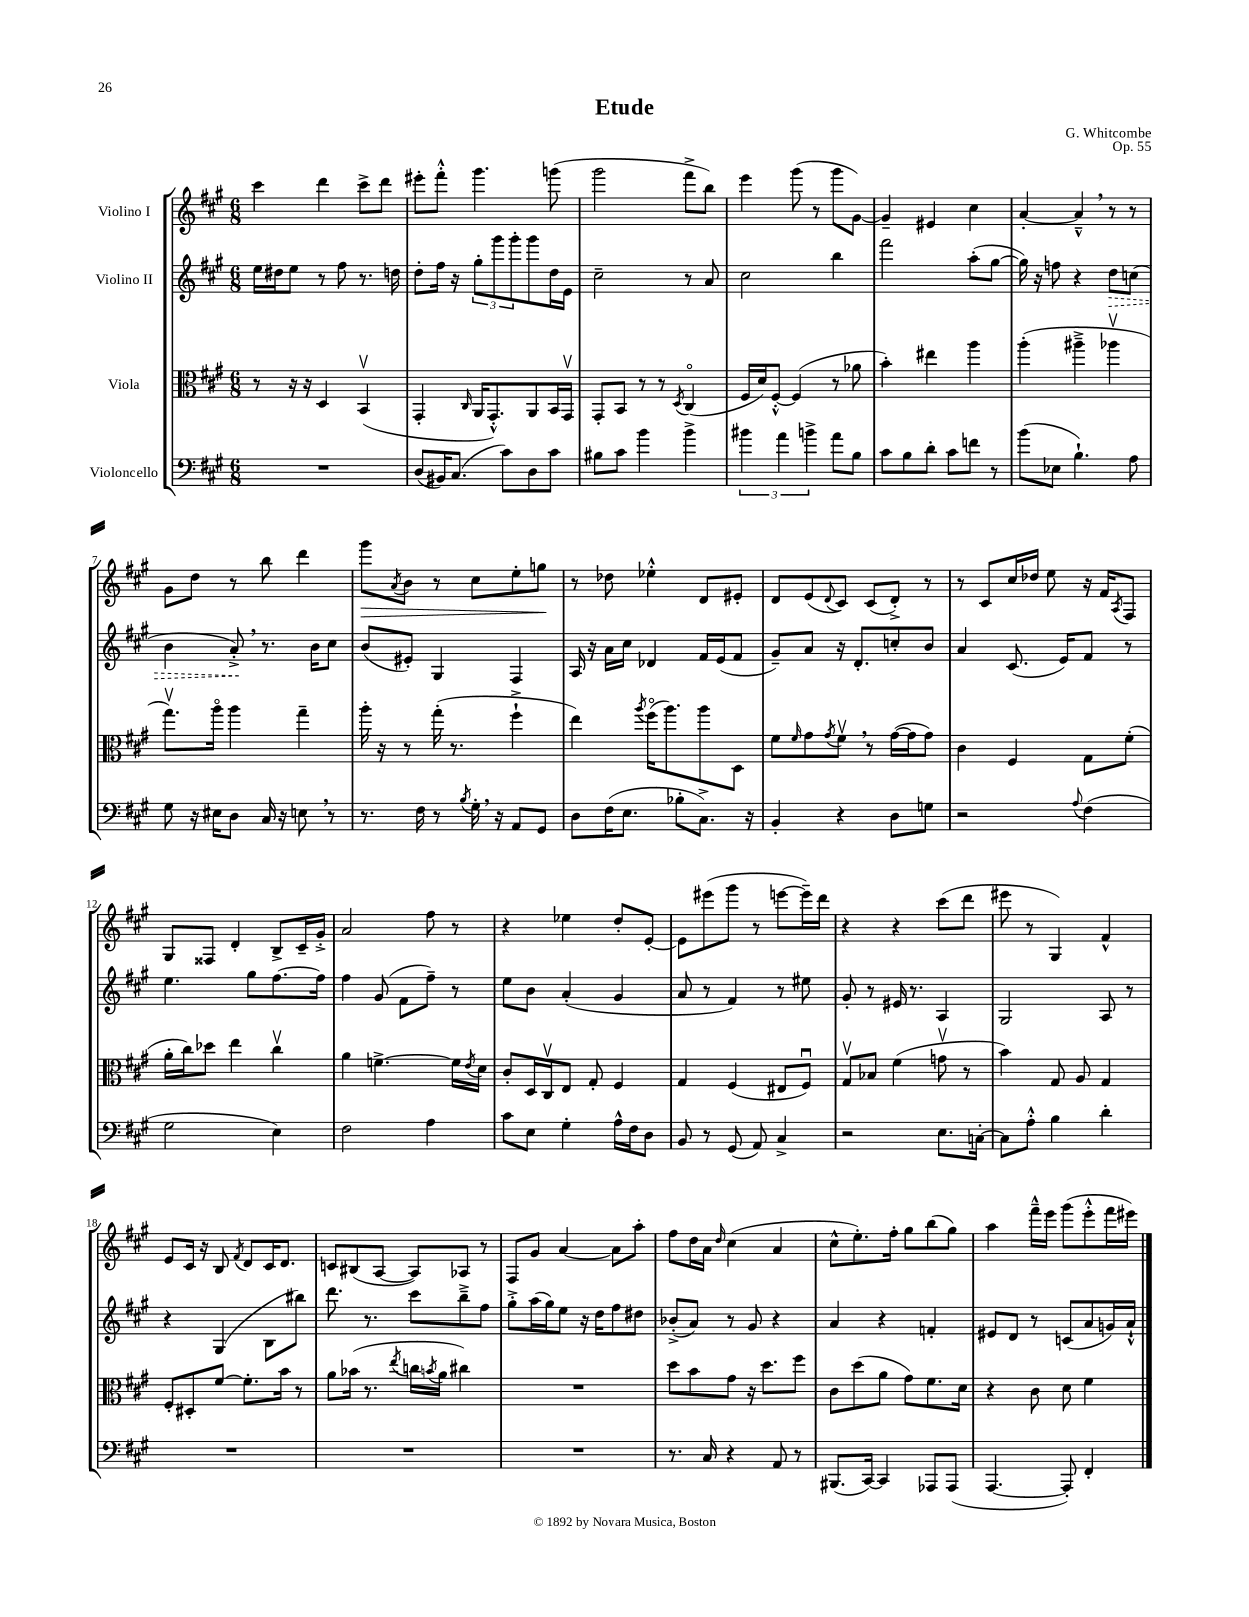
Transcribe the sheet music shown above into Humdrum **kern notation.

**kern	**kern	**kern	**dynam	**kern	**dynam
*part4	*part3	*part2	*part2	*part1	*part1
*staff4	*staff3	*staff2	*staff2	*staff1	*staff1
*I"Violoncello	*I"Viola	*I"Violino II	*	*I"Violino I	*
*clefF4	*clefC3	*clefG2	*	*clefG2	*
*k[f#c#g#]	*k[f#c#g#]	*k[f#c#g#]	*	*k[f#c#g#]	*
*M6/8	*M6/8	*M6/8	*	*M6/8	*
=1	=1	=1	=1	=1	=1
2.r	8r	16ee\LL	.	4ccc#\	.
.	.	16dd#X\J	.	.	.
.	16r	8ee\J	.	.	.
.	16r	.	.	.	.
.	4D/	8r	.	4ddd\	.
.	.	8ff#\	.	.	.
.	(4BBv/	8.r	.	8ccc#^\L	.
.	.	.	.	8ddd\J	.
.	.	16ddn\	.	.	.
=2	=2	=2	=2	=2	=2
(8D/L	4GG#'/	8dd'\L	.	8eee#X'\L	.
16BB#X/K)	.	16ff#\Jk	.	8fff#'^^\J	.
(8.C#/J	.	16r	.	.	.
.	16qqC#/	.	.	.	.
.	16AA/KL	12gg#'\L	.	4.ggg#\	.
.	8.GG#'^^/)	.	.	.	.
.	.	12ggg#\	.	.	.
8c#\L)	.	.	.	.	.
.	.	12ggg#'\	.	.	.
8D\	8AA/	8ggg#\	.	.	.
8c#\J	16BB/L	16dd\L	.	(8gggn\	.
.	16GG#v/JJ	16e\JJ	.	.	.
=3	=3	=3	=3	=3	=3
8B#X\L	8GG#'/L	2cc#~\	.	2ggg#\	.
8c#\J	8BB/J	.	.	.	.
4b\	8r	.	.	.	.
.	8r	.	.	.	.
.	8qD/	.	.	.	.
4b^\	(4C#/	8r	.	8fff#^\L	.
.	.	8a/	.	8bb\J)	.
=4	=4	=4	=4	=4	=4
6b#X\	16F#/LL	2cc#\	.	4eee\	.
.	16d/J)	.	.	.	.
.	[8F#'^^/J	.	.	.	.
6a\	.	.	.	.	.
.	(4F#/]	.	.	(8ggg#\	.
6bn^\	.	.	.	.	.
.	.	.	.	8r	.
8a\L	8r	4bb\	.	8ggg#\L	.
8B\J	8a-X\	.	.	[8g#\J)	.
=5	=5	=5	=5	=5	=5
8c#\L	4b'\)	2fff#\	.	4g#~/]	.
8B\	.	.	.	.	.
8d'\J	4ee#X\	.	.	4e#X/	.
8c#\L	.	.	.	.	.
8fn\J	4aa\	(8aa'\L	.	4cc#\	.
8r	.	[8gg#\J	.	.	.
=6	=6	=6	=6	=6	=6
(8b\L	(4aa'\	16gg#\])	.	[4a'/	.
.	.	16r	.	.	.
8E-X\J	.	8ffn\	.	.	.
4.B`\)	4aa#X~^\	4r	.	4a~^^,/]	.
!	!	!	!LO:HP:b	!	!
.	4aa-Xv\	8dd\L	>	8r	.
8A\	.	(8ccn\J	.	8r	.
!!LO:LB:g=z
=7	=7	=7	=7	=7	=7
8G#\	8.gg#v\L)	4b\	.	8g#\L	.
16r	.	.	.	8dd\J	.
16E#X\KL	16aa\Jk	.	.	.	.
8D\J	4aa\	8a'^,/)	.	8r	.
16C#/	.	8.r	]	8bb\	.
16r	.	.	.	.	.
8En,\	4gg#~\	.	.	4ddd\	.
.	.	16b\KL	.	.	.
8r	.	8cc#\J	.	.	.
=8	=8	=8	=8	=8	=8
!	!	!	!	!	!LO:HP:b
8.r	16aa'\	(8b/L	.	8ggg#\L	>
.	16r	.	.	.	.
.	.	.	.	8qa/	.
.	8r	8e#X'/J)	.	8b\J	.
16F#\	.	.	.	.	.
8r	(16gg#'\	4G#/	.	8r	.
.	8.r	.	.	.	.
8qB/	.	.	.	.	.
16G#',\	.	.	.	8cc#\L	.
16r	.	.	.	.	.
8AA/L	4ff#`^\	4F#/	.	8ee'\	.
8GG#/J	.	.	.	8ggn\J	.
.	.	.	.	.	]
=9	=9	=9	=9	=9	=9
8D\L	4ee\)	16A/	.	8r	.
.	.	16r	.	.	.
(16F#\K	.	16a\LL	.	8dd-X\	.
8.E\J	.	16cc#\JJ	.	.	.
.	8qaa/	.	.	.	.
.	(16ff#\KL	4d-X/	.	4ee-X'^^\	.
.	8.aa\)	.	.	.	.
8B-X'\L	.	.	.	.	.
8.C#^\J)	8aa\	16f#/LL	.	8d/L	.
.	.	(16e/J	.	.	.
.	8D\J	8f#/J	.	8e#X'/J	.
16r	.	.	.	.	.
=10	=10	=10	=10	=10	=10
4BB'/	8f#\L	8g#~/L)	.	8d/L	.
.	16qqf#/	.	.	.	.
.	8g#\	8a/J	.	(8e/	.
.	8qg#/	.	.	8qqd/	.
4r	8f#v,\J	16r	.	8c#/J)	.
.	.	8.d'/L	.	.	.
.	8r	.	.	(8c#/L	.
8D\L	([16g#\LL	8ccn'/	.	8d'^/J)	.
.	16g#\J]	.	.	.	.
8Gn\J	8g#\J)	8b/J	.	8r	.
=11	=11	=11	=11	=11	=11
2r	4c#\	4a/	.	8r	.
.	.	.	.	8c#/L	.
.	4F#/	(8.c#/	.	16cc#/L	.
.	.	.	.	16dd-X/JJ	.
.	.	.	.	8ee\	.
.	.	16e/KL)	.	.	.
8qqA/	.	.	.	.	.
(4F#\	8G#\L	8f#/J	.	16r	.
.	.	.	.	16f#/KL	.
.	.	.	.	8qA/	.
.	(8f#'\J	8r	.	8F#/J	.
!!LO:LB:g=z
=12	=12	=12	=12	=12	=12
2G#\	16a'\LL	4.ee\	.	8G#/L	.
.	16cc#\J)	.	.	.	.
.	8dd-X\J	.	.	8F##X/J	.
.	4ee\	.	.	4d'/	.
.	.	8gg#\L	.	.	.
4E\)	4cc#v\	[8.ff#\	.	8B^/L	.
.	.	.	.	16c#~/L	.
.	.	16ff#\Jk]	.	16g#'^/JJ	.
=13	=13	=13	=13	=13	=13
2F#\	4a\	4ff#\	.	2a/	.
.	[4.fn^\	(8g#/	.	.	.
.	.	8f#\L	.	.	.
4A\	.	8ff#~\J)	.	8ff#\	.
.	16f\LL]	8r	.	8r	.
.	8qe/	.	.	.	.
.	16d\JJ	.	.	.	.
=14	=14	=14	=14	=14	=14
8c#\L	8c#'/L	8ee\L	.	4r	.
8E\J	16D/L	8b\J	.	.	.
.	16C#v/J	.	.	.	.
4G#'\	8E/J	(4a'/	.	4ee-X\	.
.	8G#'/	.	.	.	.
16A^^\LL	4F#/	4g#/	.	8dd'/L	.
16F#\J	.	.	.	.	.
8D\J	.	.	.	[8e'/J	.
=15	=15	=15	=15	=15	=15
8BB/	4G#/	8a/	.	8e\L]	.
8r	.	8r	.	(8eee#X\	.
(8GG#/	(4F#/	4f#/)	.	8ggg#\J	.
8AA/)	.	.	.	8r	.
4C#^/	8E#X/L	8r	.	[8eeen\L	.
.	8F#u/J)	8ee#X\	.	16eee~\L])	.
.	.	.	.	16ddd\JJ	.
=16	=16	=16	=16	=16	=16
2r	8G#v/L	8g#'/	.	4r	.
.	8B-X/J	8r	.	.	.
.	(4f#\	16e#X/	.	4r	.
.	.	8.r	.	.	.
8.E\L	8gnv\	4A/	.	(8ccc#\L	.
.	8r	.	.	8ddd\J	.
[16Cn'\Jk	.	.	.	.	.
=17	=17	=17	=17	=17	=17
8C\L]	4b\)	2G#/	.	8eee#X\	.
8A'^^\J	.	.	.	8r	.
4B\	8G#/	.	.	4G#/)	.
.	8A/	.	.	.	.
4d'\	4G#/	8A/	.	4f#^^/	.
.	.	8r	.	.	.
!!LO:LB:g=z
=18	=18	=18	=18	=18	=18
2.r	8F#'/L	4r	.	8e/L	.
.	8D#X'/	.	.	16c#/Jk	.
.	.	.	.	16r	.
.	[8f#/J	(4G#/	.	8B/	.
.	.	.	.	8qf#/	.
.	8.f#'\L]	.	.	8d/L	.
.	.	8B\L	.	16c#/K	.
.	16b\Jk	.	.	8.d/J	.
.	8r	8bb#X\J)	.	.	.
=19	=19	=19	=19	=19	=19
2.r	8a\L	8.ddd\	.	8cn/L	.
.	(16b-X\Jk	.	.	(8B#X/	.
.	8.r	8.r	.	.	.
.	.	.	.	[8A/J	.
.	8qee/	.	.	.	.
.	16ccn\LL	8ccc#\L	.	8A/L])	.
.	8qbn/	.	.	.	.
.	16a\JJ	.	.	.	.
.	4cc#X\)	8bb~^\	.	8A-X/J	.
.	.	8ff#\J	.	8r	.
=20	=20	=20	=20	=20	=20
2.r	2.r	8gg#'^\L	.	8F#/L	.
.	.	(16aa\L	.	8g#/J	.
.	.	16gg#\J)	.	.	.
.	.	8ee\J	.	[4a/	.
.	.	16r	.	.	.
.	.	16dd\KL	.	.	.
.	.	8ff#\	.	8a\L]	.
.	.	8dd#X\J	.	8aa'\J	.
=21	=21	=21	=21	=21	=21
8.r	8dd\L	(8b-X'^/L	.	8ff#\L	.
.	8b\	8a/J)	.	16dd\L	.
16C#/	.	.	.	16a\JJ	.
.	.	.	.	16qqdd/	.
4r	8g#\J	8r	.	(4cc#\	.
.	16r	8g#/	.	.	.
.	8.dd\L	.	.	.	.
8AA/	.	4r	.	4a/	.
8r	8ff#\J	.	.	.	.
=22	=22	=22	=22	=22	=22
(8.BBB#X/L	8c#\L	4a/	.	8cc#^^\L	.
.	(8dd\	.	.	8.ee'\)	.
[16CC#/Jk)	.	.	.	.	.
4CC#/]	8a\J	4r	.	.	.
.	.	.	.	16ff#'\Jk	.
.	8g#\L)	.	.	8gg#\L	.
8AAA-X/L	8.f#\	4fn'/	.	(8bb\	.
(8AAA-/J	.	.	.	8gg#\J)	.
.	16d\Jk	.	.	.	.
=23	=23	=23	=23	=23	=23
[4.AAA/	4r	8e#X/L	.	4aa\	.
.	.	8d/J	.	.	.
.	8c#\	8r	.	16fff#~^^\LL	.
.	.	.	.	16eee\JJ	.
8AAA'/])	8d\	(8cn/L	.	(8ggg#\L	.
4FF#'/	4f#\	8a/	.	8eee'^^\	.
.	.	16gn/L)	.	16fff#\L	.
.	.	16a`^^/JJ	.	16eee#X\JJ)	.
==	==	==	==	==	==
*-	*-	*-	*-	*-	*-
